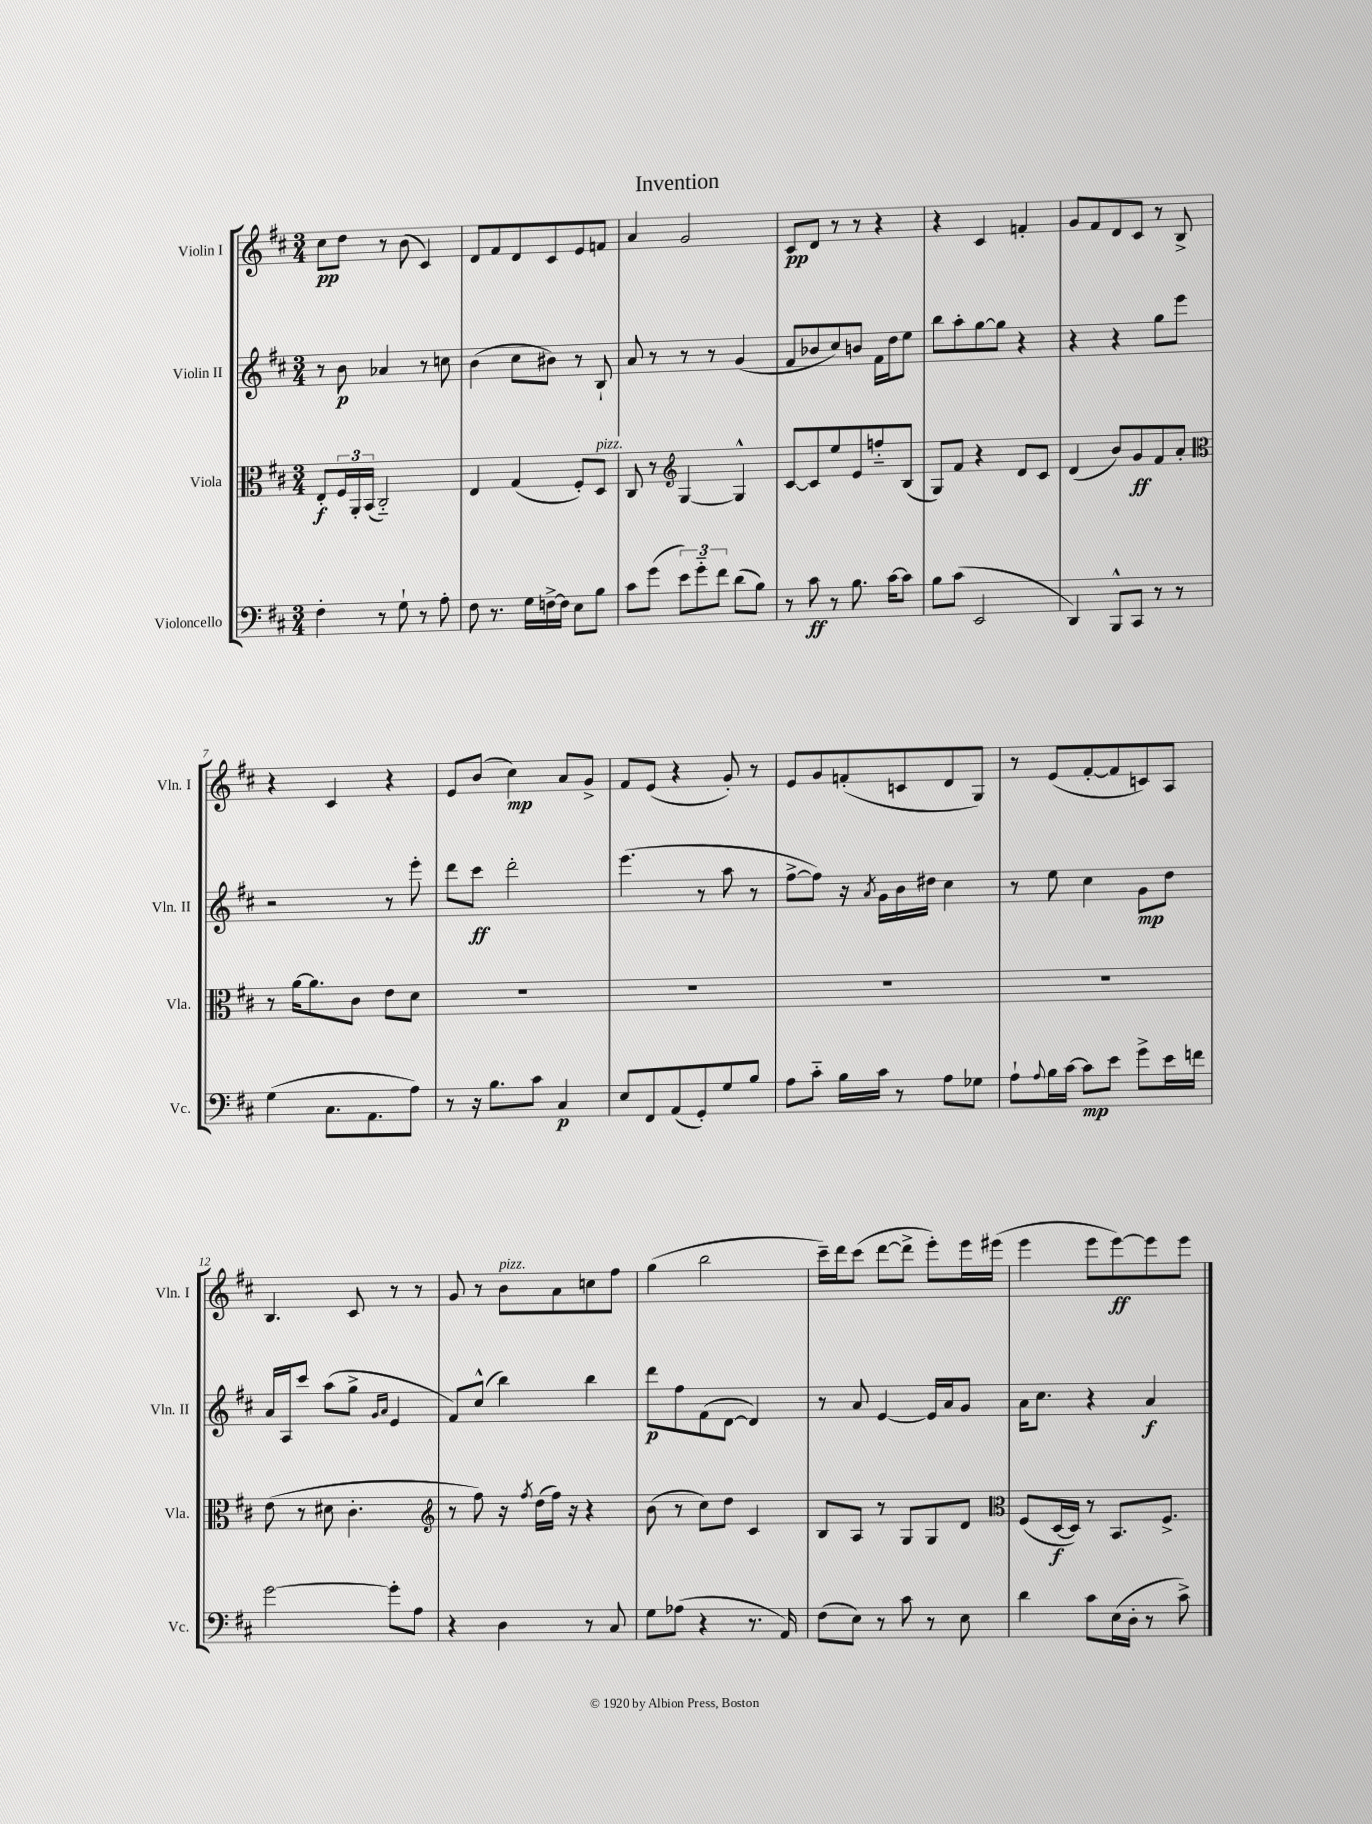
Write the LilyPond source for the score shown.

\header { title = "Invention" }
<<
\new StaffGroup <<
\new Staff = "s0" \with { instrumentName = "Violin I" shortInstrumentName = "Vln. I" } {
    \clef treble \key d \major \numericTimeSignature \time 3/4
    cis''8\pp d''8 r8 b'8( cis'4) |
    d'8 fis'8 d'8 cis'8 e'8 f'8 |
    a'4 g'2 |
    cis'8\pp d'8 r8 r8 r4 |
    r4 cis'4 f'4-. |
    g'8 fis'8 d'8 cis'8 r8 b8-> |
    r4 cis'4 r4 |
    e'8 b'8( cis''4\mp) a'8 g'8-> |
    fis'8 e'8( r4 g'8-.) r8 |
    e'8 g'8 f'8-.( c'8 d'8 g8) |
    r8 e'8( fis'8~-. fis'8 c'8) a8 |
    b4. cis'8 r8 r8 |
    g'8 r8 b'8^\markup { \italic "pizz." } a'8 c''8 fis''8 |
    g''4( b''2 |
    cis'''16--) d'''16 cis'''8( d'''8~ d'''8-> e'''8-.) e'''16 eis'''16( |
    e'''4 e'''8 e'''8~\ff) e'''8 e'''8 \bar "|." |
}
\new Staff = "s1" \with { instrumentName = "Violin II" shortInstrumentName = "Vln. II" } {
    \clef treble \key d \major \numericTimeSignature \time 3/4
    r8 b'8\p aes'4 r8 c''8 |
    b'4( cis''8 bis'8) r8 b8-! |
    a'8 r8 r8 r8 g'4( |
    fis'8 bes'8 cis''8) b'8 fis'16 d''16 e''8 |
    b''8 a''8-. g''8~ g''8 r4 |
    r4 r4 g''8 e'''8 |
    r2 r8 e'''8-. |
    d'''8 cis'''8\ff d'''2-. |
    e'''4.( r8 a''8 r8 |
    fis''8~-> fis''8) r16 \acciaccatura { a'8 } g'16 b'16 dis''16 cis''4 |
    r8 e''8 cis''4 g'8\mp d''8 |
    a'16 a16 cis'''8 a''8( g''8-> \grace { g'16 a'16 } e'4 |
    fis'8) cis''8-^( b''4) b''4 |
    d'''8\p fis''8 fis'8( d'8~ d'4) |
    r8 a'8 e'4~ e'16 a'16 g'8 |
    a'16 cis''8. r4 a'4\f \bar "|." |
}
\new Staff = "s2" \with { instrumentName = "Viola" shortInstrumentName = "Vla." } {
    \clef alto \key d \major \numericTimeSignature \time 3/4
    e8-.\f \tuplet 3/2 { fis16 a,16-. b,16( } cis2-_) |
    e4 g4( fis8-.) d8^\markup { \italic "pizz." } |
    cis8 r8 \clef treble g4~ g4-^ |
    cis'8~ cis'8 e''8 e'8 f''8-_ b8( |
    g8) fis'8 r4 d'8 cis'8 |
    d'4( b'8) g'8\ff fis'8 a'8-. |
    \clef alto r8 a'16~ a'8. cis'8 e'8 d'8 |
    R2. |
    R2. |
    R2. |
    R2. |
    e'8( r8 dis'8 cis'4.-. |
    \clef treble r8 fis''8) r16 \acciaccatura { fis''8 } d''16( fis''16) r16 r4 |
    b'8( r8 cis''8) d''8 cis'4 |
    b8 a8 r8 g8 g8 d'8 |
    \clef alto fis8( d16~\f d16) r8 b,8. fis8.-> \bar "|." |
}
\new Staff = "s3" \with { instrumentName = "Violoncello" shortInstrumentName = "Vc." } {
    \clef bass \key d \major \numericTimeSignature \time 3/4
    fis4-. r8 g8-! r8 a8-. |
    fis8 r8. g16 f16~-> f16 e8 b8 |
    cis'8 g'8( \tuplet 3/2 { e'8) g'8-_ fis'8 } d'8( b8) |
    r8 cis'8\ff r8 b8. cis'16~ cis'8 |
    b8 cis'8( e,2 |
    d,4) b,,8-^ cis,8 r8 r8 |
    g4( cis8. a,8. a8) |
    r8 r16 b8. cis'8 cis4\p |
    e8 fis,8 a,8( g,8-.) g8 b8 |
    a8 cis'8-_ b16 cis'16 r8 a8 ges8 |
    a8-! \appoggiatura { a8 } b16 cis'16~ cis'8\mp e'8 g'8-> e'16 f'16 |
    g'2~ g'8-. a8 |
    r4 d4 r8 cis8 |
    g8 aes8( r4 r8. a,16) |
    fis8( e8) r8 cis'8 r8 e8 |
    d'4 cis'8 e16( d16-. r8 cis'8->) \bar "|." |
}
>>
>>
